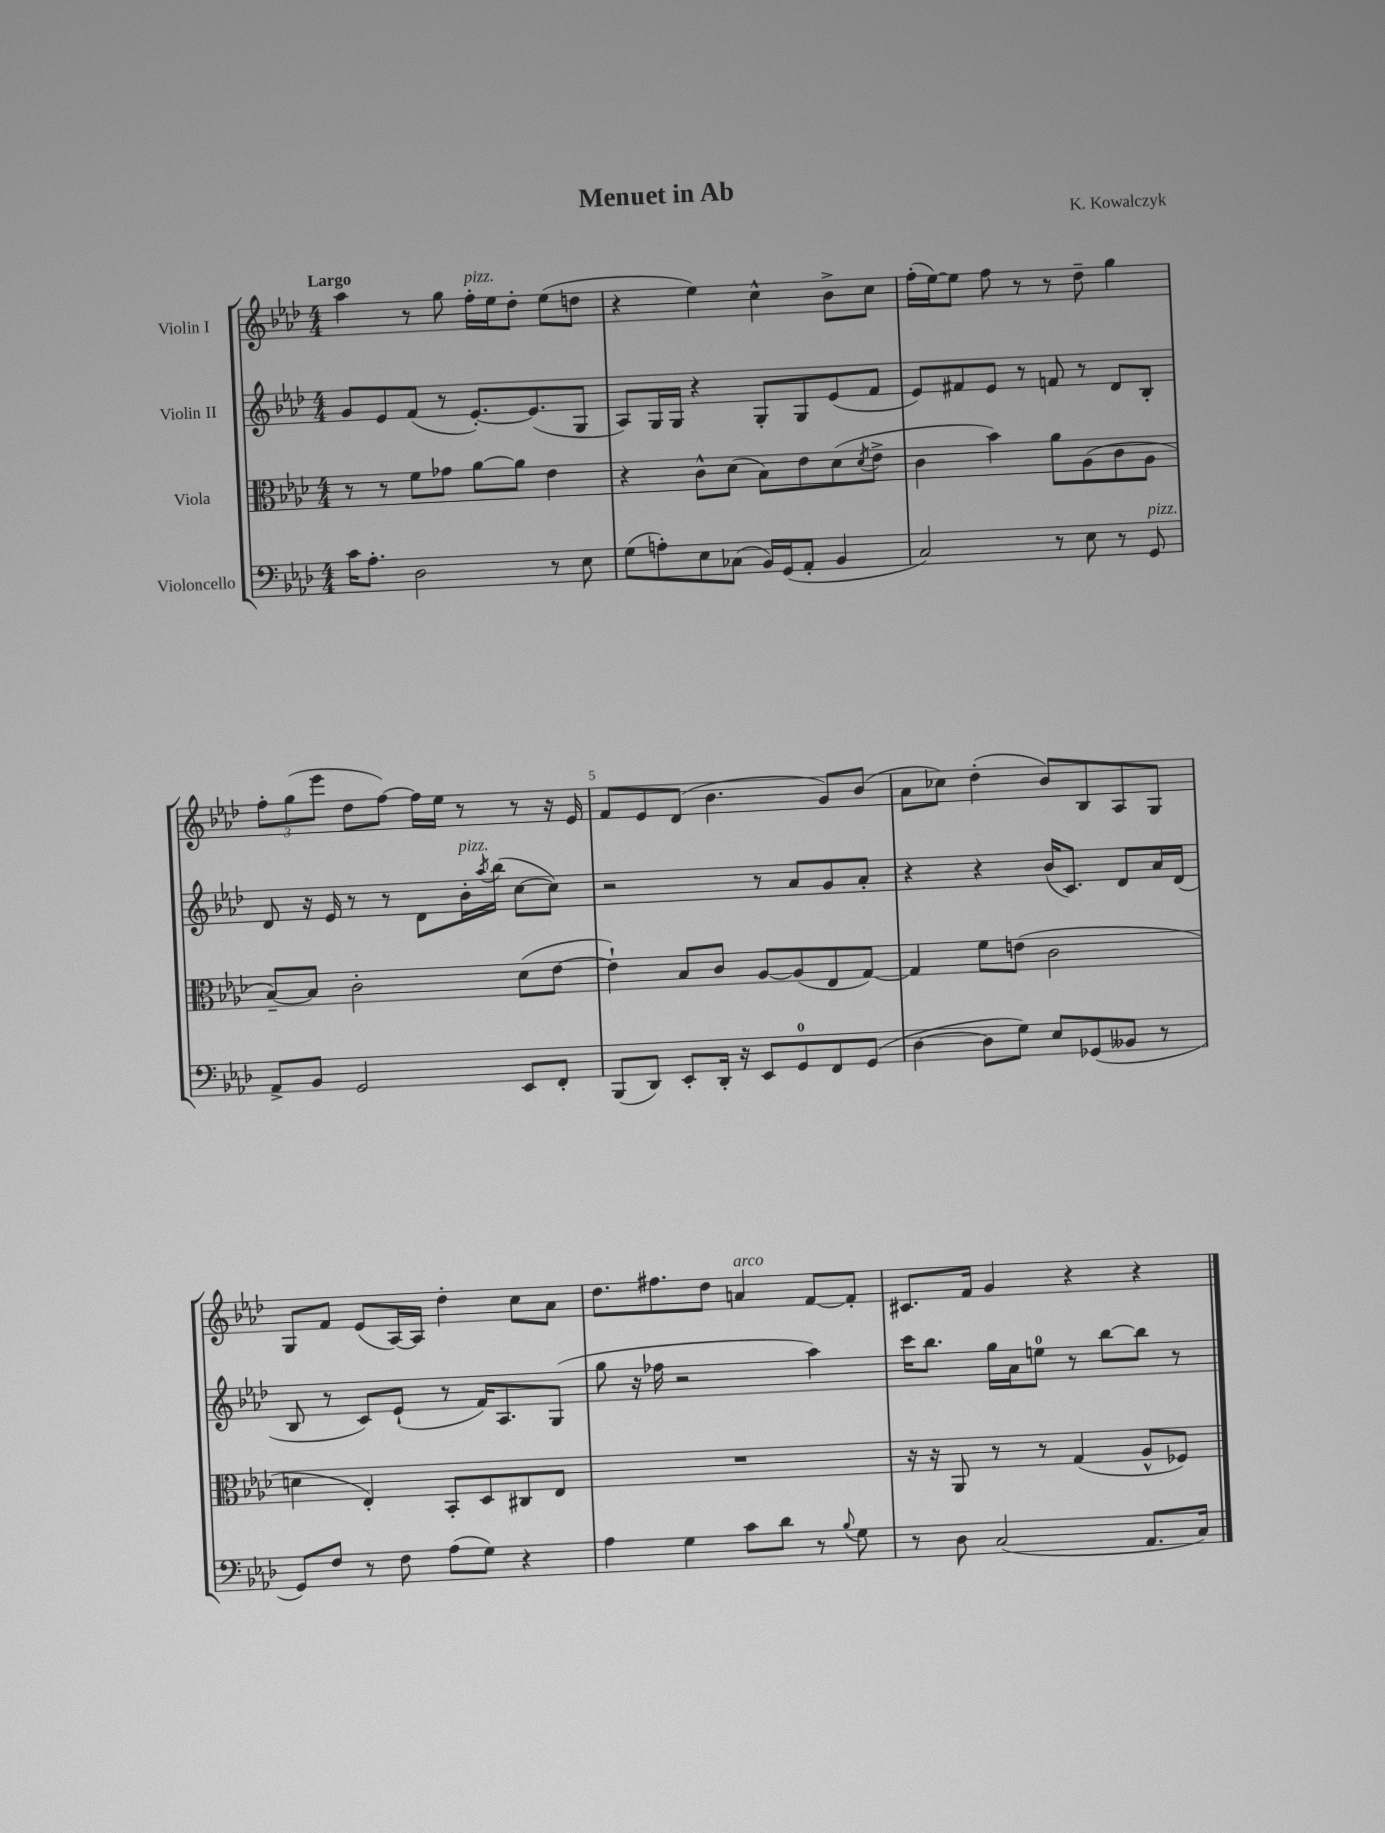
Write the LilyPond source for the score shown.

\header { title = "Menuet in Ab" composer = "K. Kowalczyk" }
<<
\new StaffGroup <<
\new Staff = "s0" \with { instrumentName = "Violin I" } {
    \clef treble \key aes \major \numericTimeSignature \time 4/4 \tempo "Largo"
    aes''4 r8 g''8 f''16-.^\markup { \italic "pizz." } ees''16 des''8-. ees''8( d''8 |
    r4 ees''4) c''4-^ bes'8-> c''8 |
    f''16-.( ees''16~) ees''8 f''8 r8 r8 des''8-- g''4 |
    \tuplet 3/2 { f''8-. g''8( ees'''8 } des''8 f''8~) f''16 ees''16 r8 r8 r16 ees'16 |
    f'8 ees'8 des'8( bes'4. g'8) bes'8( |
    aes'8 ces''8) des''4-.( bes'8) bes8 aes8 g8 |
    g8 f'8 ees'8( aes16~) aes16 des''4-. c''8 aes'8 |
    des''8. fis''8. des''8 a'4^\markup { \italic "arco" } f'8~ f'8-. |
    cis'8. f'16 g'4 r4 r4 \bar "|." |
}
\new Staff = "s1" \with { instrumentName = "Violin II" } {
    \clef treble \key aes \major \numericTimeSignature \time 4/4
    g'8 ees'8 f'8( r8 ees'8.~-.) ees'8.( g8 |
    aes8) g16 g16 r4 g8-. g8 ees'8( f'8 |
    ees'8) fis'8 ees'8 r8 f'8 r8 des'8 bes8-. |
    des'8 r16 ees'16 r8 r8 des'8 bes'16-.^\markup { \italic "pizz." } \acciaccatura { aes''8 } bes''16( c''8~ c''8) |
    r2 r8 aes'8 g'8 aes'8-. |
    r4 r4 bes'16( c'8.) des'8 aes'16 des'16( |
    bes8 r8 c'8) ees'8-!( r8 f'16) aes8. g8( |
    g''8 r16 fes''16 r2 aes''4) |
    c'''16 bes''8. g''16 aes'16 e''8-0 r8 bes''8~ bes''8 r8 \bar "|." |
}
\new Staff = "s2" \with { instrumentName = "Viola" } {
    \clef alto \key aes \major \numericTimeSignature \time 4/4
    r8 r8 f'8 ges'8 aes'8~ aes'8 ees'4 |
    r4 c'8-^ des'8( bes8) ees'8 des'8( \acciaccatura { des'8 } ees'8-> |
    c'4 bes'4) aes'8 aes8( c'8 aes8 |
    bes8~--) bes8 c'2-. des'8( ees'8~ |
    ees'4-!) bes8 c'8 aes8~ aes8( ees8 g8~) |
    g4 f'8 e'8( c'2 |
    d'4 ees4-.) bes,8-. des8 cis8 ees8 |
    R1 |
    r16 r16 aes,8 r8 r8 g4( aes8-^ fes8) \bar "|." |
}
\new Staff = "s3" \with { instrumentName = "Violoncello" } {
    \clef bass \key aes \major \numericTimeSignature \time 4/4
    c'16 aes8.-. des2 r8 ees8 |
    g8( a8-.) ees8 ces8( bes,16) g,16( aes,8-. bes,4 |
    c2) r8 ees8 r8 g,8^\markup { \italic "pizz." } |
    aes,8-> bes,8 g,2 ees,8 f,8-. |
    bes,,8( des,8) ees,8-. des,16-. r16 ees,8 g,8-0 f,8 g,8( |
    des4~ des8 g8) ees8 ges,8( beses,8 r8 |
    g,8) f8 r8 f8 aes8( g8) r4 |
    aes4 g4 c'8 des'8 r8 \appoggiatura { bes8 } g8 |
    r8 des8 c2( aes,8. c16) \bar "|." |
}
>>
>>
\layout { \context { \Score \override BarNumber.break-visibility = ##(#f #t #t) barNumberVisibility = #(every-nth-bar-number-visible 5) } }
